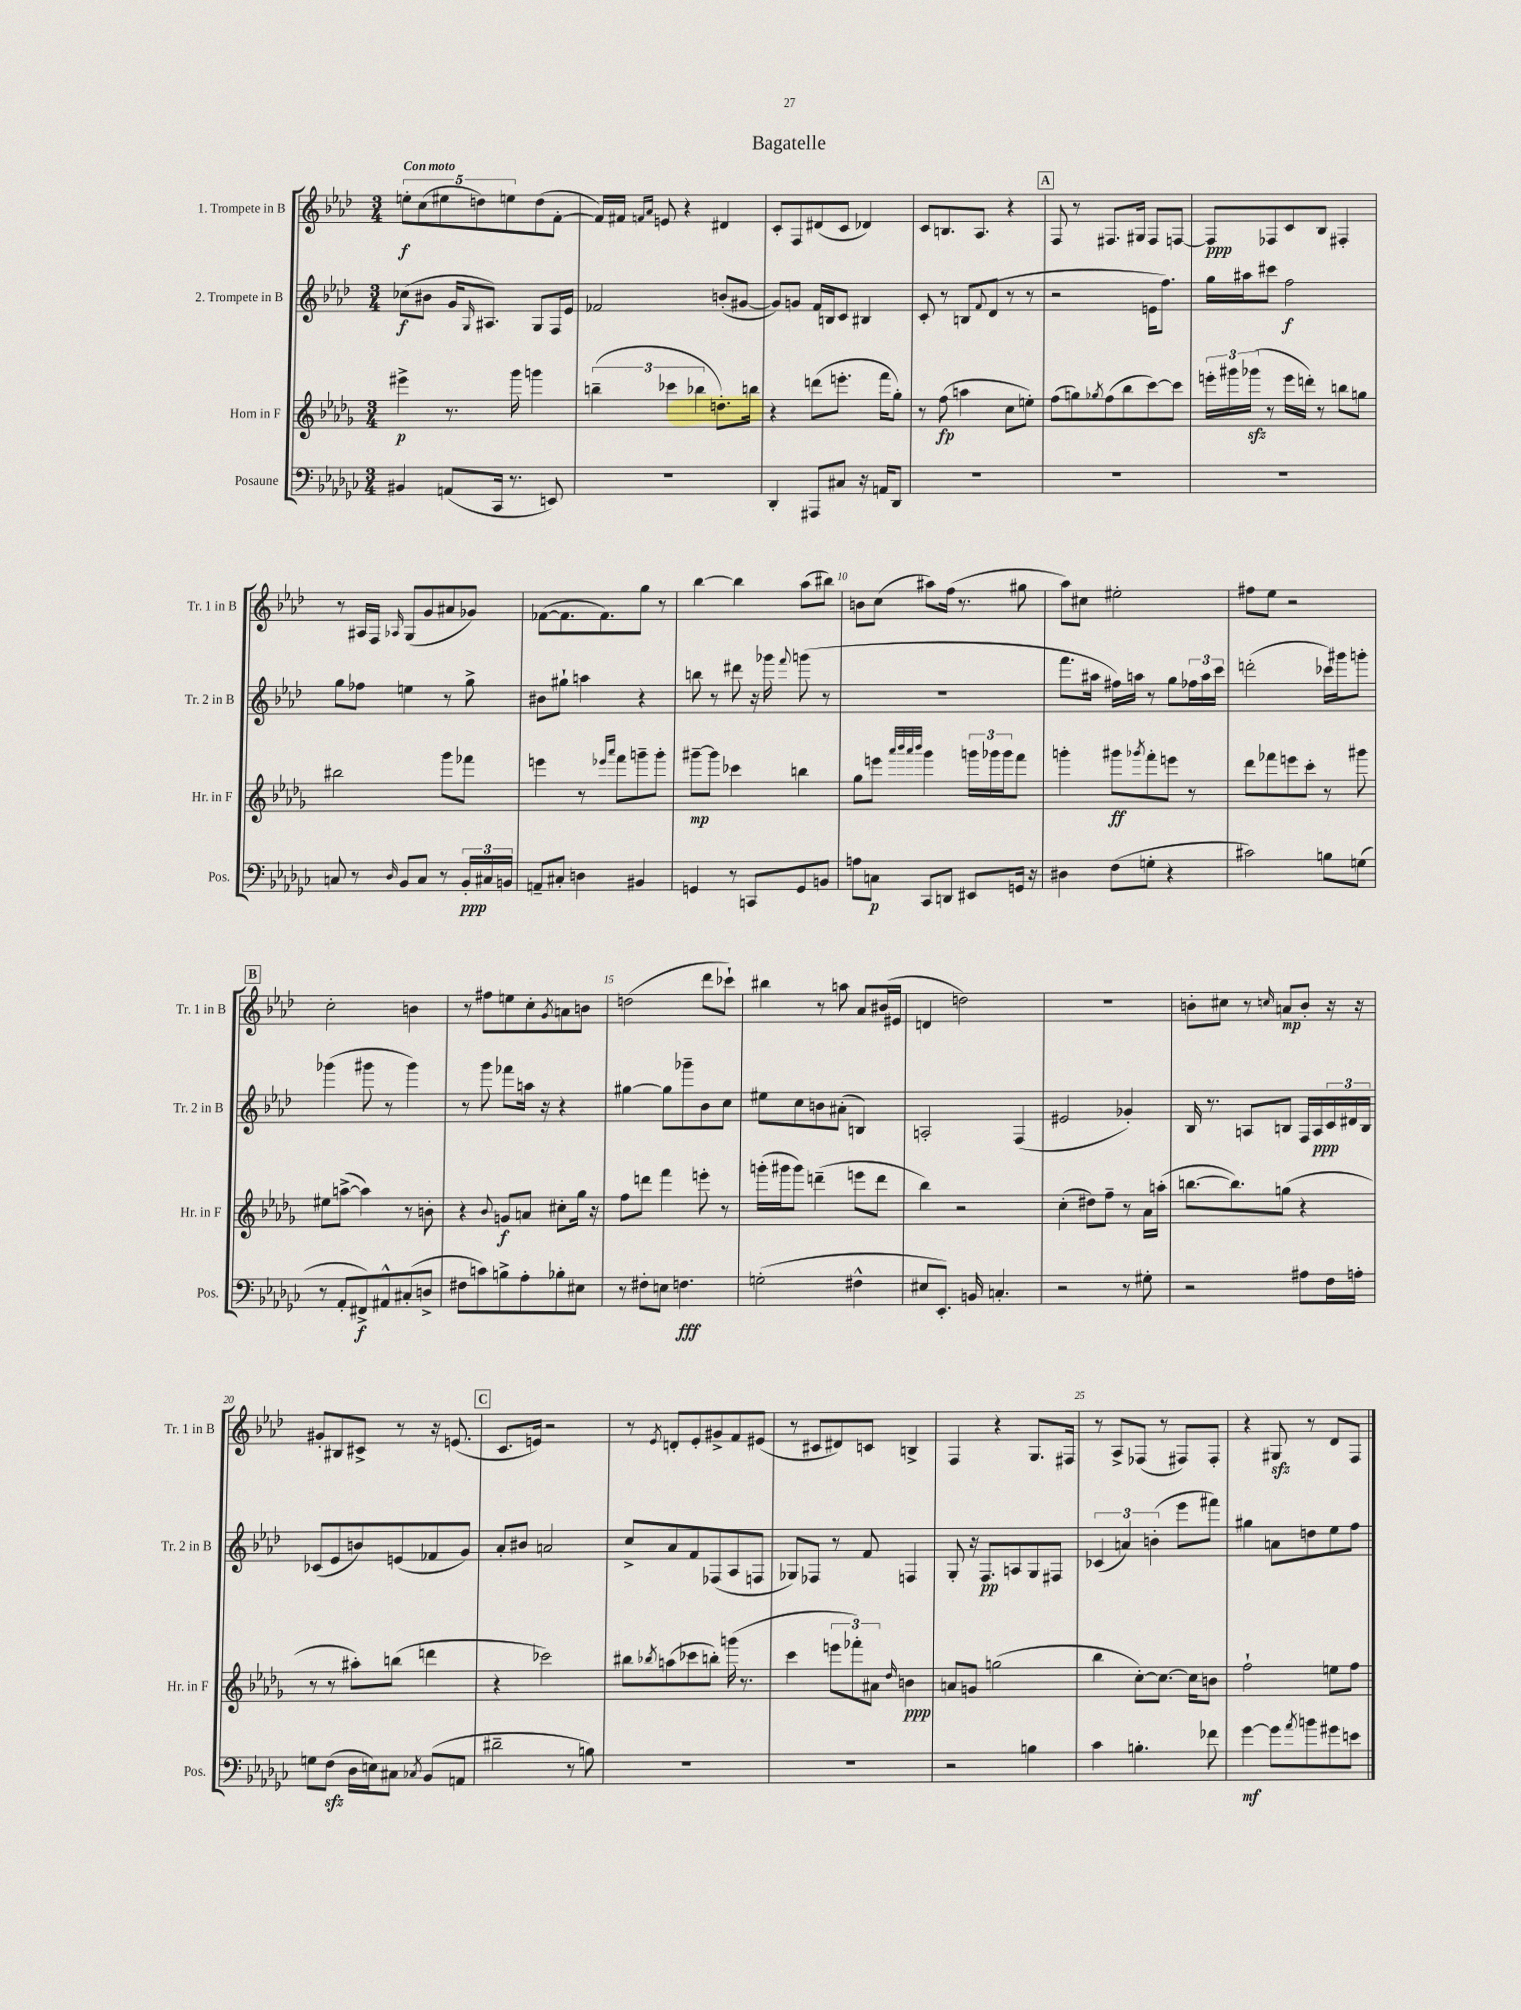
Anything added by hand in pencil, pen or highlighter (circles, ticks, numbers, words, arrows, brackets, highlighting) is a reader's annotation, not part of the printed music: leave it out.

**kern	**kern	**kern	**kern
*staff4	*staff3	*staff2	*staff1
*clefF4	*clefG2	*clefG2	*clefG2
*k[b-e-a-d-g-c-]	*k[b-e-a-d-g-]	*k[b-e-a-d-]	*k[b-e-a-d-]
*M3/4	*M3/4	*M3/4	*M3/4
4BB#	4eee#^	(8cc-	10ee'
.	.	.	(10cc
.	.	8b#	.
.	.	.	10ee#
(8AA	8.r	16g	.
.	.	.	10dd)
.	.	16qqG	.
.	.	8.A#)	.
16CC-	.	.	.
.	.	.	10ee
8.r	16ggg-	.	.
.	4ggg	8G	(8dd
8EE)	.	16F	[8f'
.	.	16e-	.
=	=	=	=
2.r	(6bb~	2f-	16f])
.	.	.	16f#
.	.	.	16qqf
.	.	.	16qqa-
.	.	.	8e
.	6ccc-	.	.
.	.	.	4r
.	6bb-	.	.
.	8.dd')	(8b'	4d#
.	.	[8g#	.
.	16bb	.	.
=	=	=	=
4DD-'	4r	8g#])	8c'
.	.	8g	8F
8AAA#	(8ddd	16f	(8d#
.	.	16B	.
8C#	8.eee'	8c	8c
16r	.	4B#	4d-)
16AA	16fff	.	.
8DD-	8gg-')	.	.
=	=	=	=
2.r	8r	8c'	8c
.	(8ff	8r	8.B
.	4aa	(8B	.
.	.	.	8.A-
.	.	8qqf	.
.	.	8d-	.
.	8cc	8r	4r
.	8ee')	8r	.
=	=	=	=
2.r	(8ff	2r	8F
.	8gg)	.	8r
.	8qgg-	.	.
.	(8ff	.	8.F#
.	8bb-	.	.
.	.	.	16G#
.	[8ccc)	16e	8F#
.	.	8.ff)	.
.	8ccc]	.	[8F
=	=	=	=
2.r	24eee'	16gg	8F]
.	24ggg#	.	.
.	.	16aa#	.
.	(24ggg-	.	.
.	8r	8ccc#	8F-
.	16eee	2ff	8c
.	16ddd')	.	.
.	8r	.	8B-
.	8bb	.	4F#'
.	8gg	.	.
=	=	=	=
8C	2bb#	8gg	8r
8r	.	8ff-	16A#
.	.	.	16F
16qqD-	.	.	16qqA-
8BB-	.	4ee	(8G
8C	.	.	8g
8r	8ggg-	8r	8a#
24BB-'	8fff-	8gg^	8g-)
24C#	.	.	.
24BB	.	.	.
=	=	=	=
8AA~	4eee	8b#	([8f-
8C#'	.	8gg#`	8.f-]
4D	8r	4aa	.
.	.	.	8.f-)
.	16qqeee-	.	.
.	16qqaaa-	.	.
.	8fff	.	.
4BB#	8ggg~	4r	8gg
.	8ggg'	.	8r
=	=	=	=
4GG	[8ggg#~	8bb	[4bb-
.	8ggg#]	8r	.
8r	4ccc-	8ddd#	4bb-]
8CC	.	16r	.
.	.	16ggg-	.
.	.	8qqfff	.
8GG	4bb	(8ggg	(8aa-
8BB	.	8r	8bb#)
=	=	=	=
8A	8gg-	2.r	8b
8C	8eee	.	(8cc
.	32qqaaa-	.	.
.	32qqbbb-	.	.
.	32qqaaa-	.	.
.	32qqbbb-	.	.
8CC-	4ggg-	.	8aa#)
8DD	.	.	(16ff
.	.	.	8.r
8EE#	24ggg	.	.
.	24ggg-	.	.
.	24ggg-	.	.
16GG	8fff	.	8gg#
16r	.	.	.
=	=	=	=
4D#	4ggg'	8.fff	8aa-)
.	.	.	8cc#
.	.	16aa#	.
(8F	8ggg#	16ff#)	2ee#'
.	.	16aa	.
.	8qggg-	.	.
8G'	8fff'	8r	.
4r	8eee	8gg	.
.	8r	24ff-	.
.	.	24aa	.
.	.	24ccc	.
=	=	=	=
2c#)	8ddd-	(2ddd'	8ff#
.	8fff-	.	8ee-
.	8eee	.	2r
.	8ccc'	.	.
8B	8r	16ccc-)	.
.	.	16ggg#	.
(8G	8ggg#	8ggg'	.
=	=	=	=
8r	8ee#	(4ggg-	2cc'
8AA-'	([8aa^	.	.
8FF#^)	4aa])	8ggg#	.
8AA#^^	.	8r	.
(8C#'	8r	4ggg#)	4b
8D^	8b'	.	.
=	=	=	=
8F#	4r	8r	8r
8c)	.	8ggg	8ff#
.	8qqb-	.	.
8B^	8g	8fff-	8ee
8A-'	8a	16aa	8cc'
.	.	16r	.
.	.	.	8qg
8B-'	8cc#'	4r	8a
8E#	16gg-	.	8b
.	16r	.	.
=	=	=	=
8r	8ff	[4gg#	(2dd
8F#'	8ddd	.	.
8E	4fff	8gg#]	.
4.F	.	8ggg-~	.
.	8eee'	8b-	8ddd-
.	8r	8cc	8ccc-`)
=	=	=	=
(2G'	(16ggg'	8ee#	4bb#
.	16ggg#	.	.
.	8ggg#)	8cc	.
.	(4ddd~	8b	8r
.	.	(8a#'	8aa
4F#^^	8eee	4B)	8a-
.	8ddd	.	(16b#
.	.	.	16e#
=	=	=	=
8E#	4bb-)	2A'	4d
8.EE-')	.	.	.
.	2r	.	2dd)
16BB	.	.	.
4.C'	.	.	.
.	.	(4F	.
=	=	=	=
2r	(4cc'	2e#	2.r
.	8dd#)	.	.
.	8ff~	.	.
8r	8r	4g-')	.
8G#'	16a-	.	.
.	(16aa'	.	.
=	=	=	=
2r	[8.bb	16B-	8b'
.	.	8.r	.
.	.	.	8cc#
.	8.bb])	.	.
.	.	8A	8r
.	.	.	16qqcc
.	(8gg	8B	8a
8A#	4r	16F	8b'
.	.	16A	.
16F	.	24c	16r
.	.	24d#	.
16A'	.	.	16r
.	.	24B	.
=	=	=	=
8G	8r	(8c-	8g#'
(8F	8r	8e-	8B#
16D-	8aa#')	8b)	8c#^
16E)	.	.	.
8C#	(8bb	(8e	8r
8qC-	.	.	.
(8BB-	4ddd	8f-	16r
.	.	.	(8.e
8AA	.	8g)	.
=	=	=	=
2d#~	4r	8a-'	8.c
.	.	8b#	.
.	.	.	16e)
.	2ccc-)	2a	2r
8r	.	.	.
8B)	.	.	.
=	=	=	=
2.r	8bb#	8cc^	8r
.	8qbb-	.	8qe-
.	(8aa	8a-	8d'
.	8ccc-	8f	8e-'
.	8bb')	(8F-	8g#^
.	(16ggg	8A-	8f
.	8.r	.	.
.	.	8F	(8e#
=	=	=	=
2.r	4ccc	8G-)	8r
.	.	8F-	8c#
.	12eee	8r	8d#)
.	12fff-')	.	.
.	.	8f	8c
.	12a#	.	.
.	16qqdd-	.	.
.	4b	4F	4B^
=	=	=	=
2r	8a	8G'	4F
.	8g	16r	.
.	.	8.F	.
.	(2gg	.	4r
.	.	8A	.
4B	.	8G	8.G
.	.	8F#	.
.	.	.	16F#
=	=	=	=
4c-	4bb-	(6c-	8r
.	.	.	8A-^
.	.	6a)	.
4.B'	[8cc')	.	(8F-
.	.	(6b'	.
.	8.cc_	.	8r
.	.	8eee-	8F#)
.	16cc]	.	.
8f-	8b	8fff#)	8F#'
=	=	=	=
[4g-	2ff`	4gg#	4r
8g-]	.	8a	8G#
8qa-	.	.	.
8b	.	8dd	8r
8g#	8ee	8ee-	8d-
8e	8ff	8ff	8F
==	==	==	==
*-	*-	*-	*-
